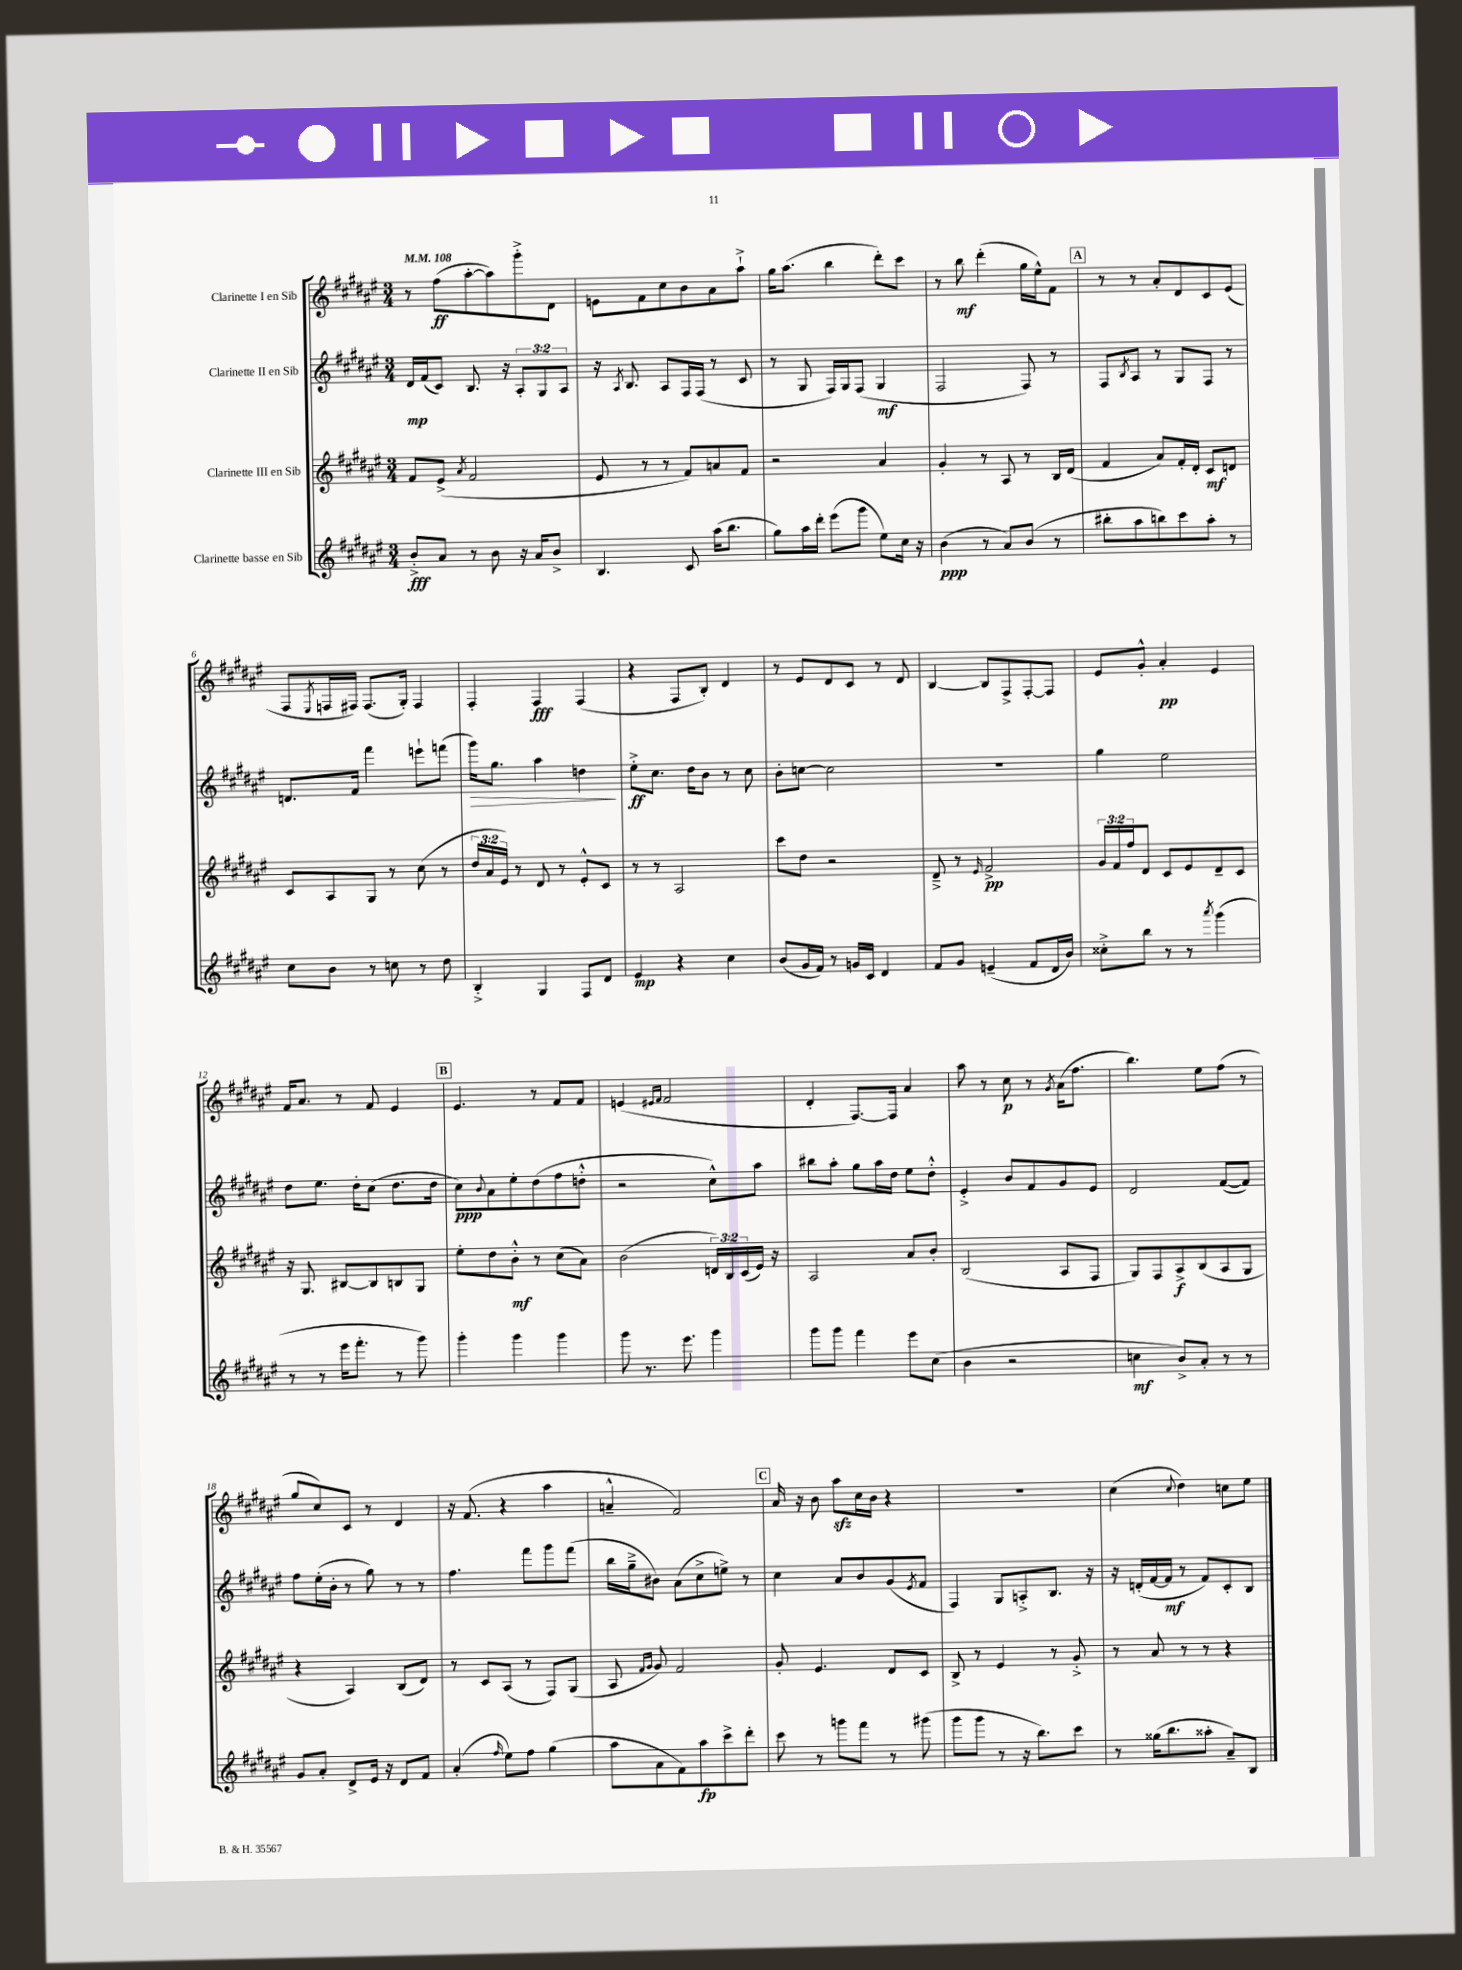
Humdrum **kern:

**kern	**dynam	**kern	**dynam	**kern	**dynam	**kern	**dynam
*part4	*part4	*part3	*part3	*part2	*part2	*part1	*part1
*staff4	*staff4	*staff3	*staff3	*staff2	*staff2	*staff1	*staff1
*I"Clarinette basse en Sib	*	*I"Clarinette III en Sib	*	*I"Clarinette II en Sib	*	*I"Clarinette I en Sib	*
*clefG2	*	*clefG2	*	*clefG2	*	*clefG2	*
*k[f#c#g#d#a#e#]	*	*k[f#c#g#d#a#e#]	*	*k[f#c#g#d#a#e#]	*	*k[f#c#g#d#a#e#]	*
*M3/4	*	*M3/4	*	*M3/4	*	*M3/4	*
*MM108	*	*MM108	*	*MM108	*	*MM108	*
=1	=1	=1	=1	=1	=1	=1	=1
8b'^/L	fff	8f#/L	.	16d#/LL	mp	8r	.
.	.	.	.	(16f#/J	.	.	.
8a#/J	.	(8e#^/J	.	8c#/J)	.	(8ff#\L	ff
.	.	8qa#/	.	.	.	.	.
8r	.	2f#/	.	8.B/	.	[8aa#'\	.
8b\	.	.	.	.	.	8aa#\])	.
.	.	.	.	16r	.	.	.
16r	.	.	.	12A#'/L	.	8ggg#'^\	.
16a#/KL	.	.	.	.	.	.	.
.	.	.	.	12G#/	.	.	.
8b^/J	.	.	.	.	.	8d#\J	.
.	.	.	.	12A#/J	.	.	.
=2	=2	=2	=2	=2	=2	=2	=2
4.B/	.	8e#/	.	16r	.	8en\L	.
.	.	.	.	8qA#/	.	.	.
.	.	.	.	8.B/	.	.	.
.	.	8r	.	.	.	8f#\	.
.	.	8r	.	8A#/L	.	8cc#\	.
8c#/	.	8f#/L)	.	16F#/L	.	8b\	.
.	.	.	.	(16F#/JJ	.	.	.
(16aa#\KL	.	8an/	.	8r	.	8a#\	.
8.bb\J	.	.	.	.	.	.	.
.	.	8f#/J	.	8c#/	.	8aa#`^\J	.
=3	=3	=3	=3	=3	=3	=3	=3
8gg#\L)	.	2r	.	8r	.	16gg#\KL	.
.	.	.	.	.	.	(8.aa#\J	.
16aa#\L	.	.	.	8G#/	.	.	.
16ddd#'\JJ	.	.	.	.	.	.	.
(8eee#\L	.	.	.	16F#/LL)	.	4bb\	.
.	.	.	.	16G#/J	.	.	.
8ggg#\J	.	.	.	(8F#/J	.	.	.
8ee#\L)	.	4a#/	.	4G#/	mf	8ddd#'\L)	.
16cc#\Jk	.	.	.	.	.	8ccc#\J	.
16r	.	.	.	.	.	.	.
=4	=4	=4	=4	=4	=4	=4	=4
(4b\	ppp	4g#'/	.	2F#/	.	8r	.
.	.	.	.	.	.	8bb\	mf
8r	.	8r	.	.	.	(4ddd#'\	.
8a#/L)	.	8A#/	.	.	.	.	.
(8b/J	.	8r	.	8F#/)	.	16gg#\LL	.
.	.	.	.	.	.	16ee#^^\J)	.
8r	.	16B/LL	.	8r	.	8f#\J	.
.	.	(16d#/JJ	.	.	.	.	.
!!LO:REH:place=s1:t=A
=5	=5	=5	=5	=5	=5	=5	=5
8bb#X'\L	.	4f#/	.	8F#/L	.	8r	.
.	.	.	.	8qB/	.	.	.
8aa#\	.	.	.	8A#/J	.	8r	.
8bbn\)	.	8a#/L)	.	8r	.	8a#'/L	.
8ccc#\	.	16f#'/L	.	8G#/L	.	8d#/	.
.	.	16d#'/JJ	.	.	.	.	.
8aa#'\J	.	8c#/L	mf	8F#/J	.	8c#/	.
8r	.	8dn/J	.	8r	.	(8e#/J	.
!!LO:LB:g=z
=6	=6	=6	=6	=6	=6	=6	=6
8cc#\L	.	8c#/L	.	8.dn/L	.	8F#/L	.
.	.	.	.	.	.	8qE#/	.
8b\J	.	8A#/	.	.	.	16Fn/L	.
.	.	.	.	16f#/Jk	.	16F#X/JJ)	.
8r	.	8G#/J	.	4fff#\	.	(8.F#/L	.
8ccn\	.	8r	.	.	.	.	.
.	.	.	.	.	.	16G#'/Jk)	.
8r	.	(8cc#\	.	8eeen`\L	.	4F#/	.
8dd#\	.	8r	.	(8fffn\J	.	.	.
=7	=7	=7	=7	=7	=7	=7	=7
!	!	!	!	!	!LO:HP:b	!	!
4B'^/	.	24dd#/LL	.	16ggg#\KL)	>	4F#'/	.
.	.	24a#/	.	.	.	.	.
.	.	.	.	8.gg#\J	.	.	.
.	.	24e#/JJ)	.	.	.	.	.
.	.	8r	.	.	.	.	.
4G#/	.	8d#/	.	4aa#\	.	4F#/	fff
.	.	8r	.	.	.	.	.
8F#/L	.	8e#'^^/L	.	4ddn\	.	(4F#/	.
8d#/J	.	8c#/J	.	.	.	.	.
.	.	.	.	.	]	.	.
=8	=8	=8	=8	=8	=8	=8	=8
4e#/	mp	8r	.	8ee#'^\L	ff	4r	.
.	.	8r	.	8.cc#\J	.	.	.
4r	.	2A#/	.	.	.	8F#/L	.
.	.	.	.	16dd#\KL	.	.	.
.	.	.	.	8b\J	.	8B'/J)	.
4cc#\	.	.	.	8r	.	4d#/	.
.	.	.	.	8cc#\	.	.	.
=9	=9	=9	=9	=9	=9	=9	=9
(8b/L	.	8ccc#\L	.	8b'\L	.	8r	.
16g#/L	.	8dd#\J	.	[8ccn\J	.	8e#/L	.
16f#/JJ)	.	.	.	.	.	.	.
8r	.	2r	.	2cc\]	.	8d#/	.
16gn/LL	.	.	.	.	.	8c#/J	.
16c#/JJ	.	.	.	.	.	.	.
4d#/	.	.	.	.	.	8r	.
.	.	.	.	.	.	8d#/	.
=10	=10	=10	=10	=10	=10	=10	=10
8f#/L	.	8d#~^/	.	2.r	.	[4B/	.
8g#/J	.	8r	.	.	.	.	.
.	.	16qqe#/	.	.	.	.	.
(4en~/	.	2f#^/	pp	.	.	8B/L]	.
.	.	.	.	.	.	8F#^/	.
8f#/L	.	.	.	.	.	[8F#'/	.
16d#/L	.	.	.	.	.	8F#/J]	.
16b/JJ)	.	.	.	.	.	.	.
=11	=11	=11	=11	=11	=11	=11	=11
8cc##X'^\L	.	24g#/LL	.	4gg#\	.	8e#/L	.
.	.	24f#/	.	.	.	.	.
.	.	24ff#/J	.	.	.	.	.
8bb\J	.	8d#/J	.	.	.	8g#'^^/J	.
8r	.	8c#/L	.	2ee#\	.	4a#'/	pp
8r	.	8e#/	.	.	.	.	.
8qaaa#/	.	.	.	.	.	.	.
(4ggg#\	.	8d#~/	.	.	.	4e#/	.
.	.	8c#/J	.	.	.	.	.
!!LO:LB:g=z
=12	=12	=12	=12	=12	=12	=12	=12
8r	.	16r	.	8dd#\L	.	16f#/KL	.
.	.	8.G#/	.	.	.	8.a#/J	.
8r	.	.	.	8.ee#\J	.	.	.
16eee#\KL	.	[8B#X/L	.	.	.	8r	.
8.fff#'\J	.	.	.	16dd#'\KL	.	.	.
.	.	8B#/]	.	(8cc#\J	.	8f#/	.
8r	.	8Bn/	.	8.dd#\L	.	4e#/	.
8ggg#\)	.	8G#/J	.	.	.	.	.
.	.	.	.	16dd#\Jk	.	.	.
!!LO:REH:place=s1:t=B
=13	=13	=13	=13	=13	=13	=13	=13
4ggg#'\	.	8ee#'\L	.	8cc#\L)	ppp	4.e#/	.
.	.	.	.	8qqb/	.	.	.
.	.	8dd#\	.	8a#\	.	.	.
4ggg#\	.	8b'^^\J	mf	8ee#'\	.	.	.
.	.	8r	.	(8dd#\	.	8r	.
4ggg#\	.	(8cc#\L	.	8ff#\	.	8f#/L	.
.	.	8a#\J)	.	8ddn'^^\J	.	8f#/J	.
=14	=14	=14	=14	=14	=14	=14	=14
8ggg#\	.	(2b\	.	2r	.	(4en/	.
8.r	.	.	.	.	.	.	.
.	.	.	.	.	.	16qqe#X/LL	.
.	.	.	.	.	.	16qqf#/JJ	.
.	.	.	.	.	.	2f#/	.
8.eee#\	.	.	.	.	.	.	.
4ggg#\	.	24dn/LL)	.	8cc#^^\L)	.	.	.
.	.	24B/	.	.	.	.	.
.	.	(24c#/	.	.	.	.	.
.	.	16e#/JJ)	.	8aa#\J	.	.	.
.	.	16r	.	.	.	.	.
=15	=15	=15	=15	=15	=15	=15	=15
8ggg#\L	.	2A#/	.	8bb#X\L	.	4d#'/	.
8ggg#\J	.	.	.	8aa#'\J	.	.	.
4fff#\	.	.	.	8gg#\L	.	[8.F#/L)	.
.	.	.	.	16aa#\L	.	.	.
.	.	.	.	16dd#\JJ	.	16F#/Jk]	.
8eee#\L	.	8a#/L	.	8ee#\L	.	4a#/	.
(8cc#\J	.	8b'/J	.	8dd#'^^\J	.	.	.
=16	=16	=16	=16	=16	=16	=16	=16
4b\	.	(2B/	.	4e#'^/	.	8aa#\	.
.	.	.	.	.	.	8r	.
2r	.	.	.	8b/L	.	8cc#\	p
.	.	.	.	8f#/	.	8r	.
.	.	.	.	.	.	8qg#/	.
.	.	8A#/L	.	8g#/	.	(16a#\KL	.
.	.	.	.	.	.	8.ff#\J	.
.	.	8F#/J	.	8e#/J	.	.	.
=17	=17	=17	=17	=17	=17	=17	=17
4ccn\	mf	8G#/L)	.	2d#/	.	4.bb\)	.
.	.	8F#/	.	.	.	.	.
8b^/L)	.	8A#^/	f	.	.	.	.
8a#'/J	.	(8B/	.	.	.	8ee#\L	.
8r	.	8A#/	.	([8f#/L	.	(8ff#\J	.
8r	.	8G#/J	.	8f#/J])	.	8r	.
!!LO:LB:g=z
=18	=18	=18	=18	=18	=18	=18	=18
8g#/L	.	4r	.	8ff#\L	.	8gg#/L	.
8a#'/J	.	.	.	(16ee#'\L	.	8cc#/)	.
.	.	.	.	16b'\JJ	.	.	.
8d#^/L	.	4A#/)	.	8r	.	8c#/J	.
16e#/Jk	.	.	.	8gg#\)	.	8r	.
16r	.	.	.	.	.	.	.
8d#/L	.	(8B/L	.	8r	.	4d#/	.
8f#/J	.	8d#/J)	.	8r	.	.	.
=19	=19	=19	=19	=19	=19	=19	=19
(4a#'/	.	8r	.	4.ff#\	.	16r	.
.	.	.	.	.	.	(8.f#/	.
.	.	8c#/L	.	.	.	.	.
16qqff#/	.	.	.	.	.	.	.
8ee#\L)	.	(8A#/J	.	.	.	4r	.
8ff#\J	.	8r	.	8fff#\L	.	.	.
(4gg#\	.	8F#/L)	.	8ggg#\	.	4aa#\	.
.	.	(8G#/J	.	(8fff#\J	.	.	.
=20	=20	=20	=20	=20	=20	=20	=20
8aa#\L	.	8A#/	.	16bb\LL	.	4an~^^/	.
.	.	.	.	16gg#~^\J	.	.	.
.	.	16qqf#/LL	.	.	.	.	.
.	.	16qqg#/JJ	.	.	.	.	.
8a#\	.	8g#/)	.	8b#X\J)	.	.	.
8f#\)	.	2f#/	.	(8a#\L	.	2f#/)	.
8aa#\	fp	.	.	8cc#^\	.	.	.
8ccc#^\	.	.	.	8een^\J)	.	.	.
8ddd#'\J	.	.	.	8r	.	.	.
!!LO:REH:place=s1:t=C
=21	=21	=21	=21	=21	=21	=21	=21
8ccc#\	.	8g#'/	.	4cc#\	.	16a#/	.
.	.	.	.	.	.	16r	.
8r	.	4.e#/	.	.	.	8b\	.
8gggn\L	.	.	.	8a#/L	.	8aa#zz\L	.
8fff#\J	.	.	.	8b/	.	16cc#\L	.
.	.	.	.	.	.	16b\JJ	.
8r	.	8d#/L	.	(8g#/	.	4r	.
.	.	.	.	8qe#/	.	.	.
(8ggg#X\	.	8c#/J	.	8f#/J	.	.	.
=22	=22	=22	=22	=22	=22	=22	=22
8ggg#\L	.	8B^/	.	4F#/)	.	2.r	.
8ggg#\J	.	8r	.	.	.	.	.
8r	.	4e#/	.	8G#/L	.	.	.
16r	.	.	.	8An'^/	.	.	.
8.bb\L)	.	.	.	.	.	.	.
.	.	8r	.	8.B/J	.	.	.
8ccc#\J	.	8g#'^/	.	.	.	.	.
.	.	.	.	16r	.	.	.
=23	=23	=23	=23	=23	=23	=23	=23
8r	.	8r	.	16r	.	(4cc#\	.
.	.	.	.	(16dn'/LL	.	.	.
(16gg##X\KL	.	8a#/	.	[16f#/	.	.	.
8.bb\	.	.	.	16f#/JJ]	mf	.	.
.	.	.	.	.	.	8qqcc#/	.
.	.	8r	.	8r	.	4dd#\)	.
8aa##X'\J	.	8r	.	8f#/L)	.	.	.
8a#~/L)	.	4r	.	8c#'/	.	8ccn\L	.
8B/J	.	.	.	8B/J	.	8ee#\J	.
==	==	==	==	==	==	==	==
*-	*-	*-	*-	*-	*-	*-	*-
